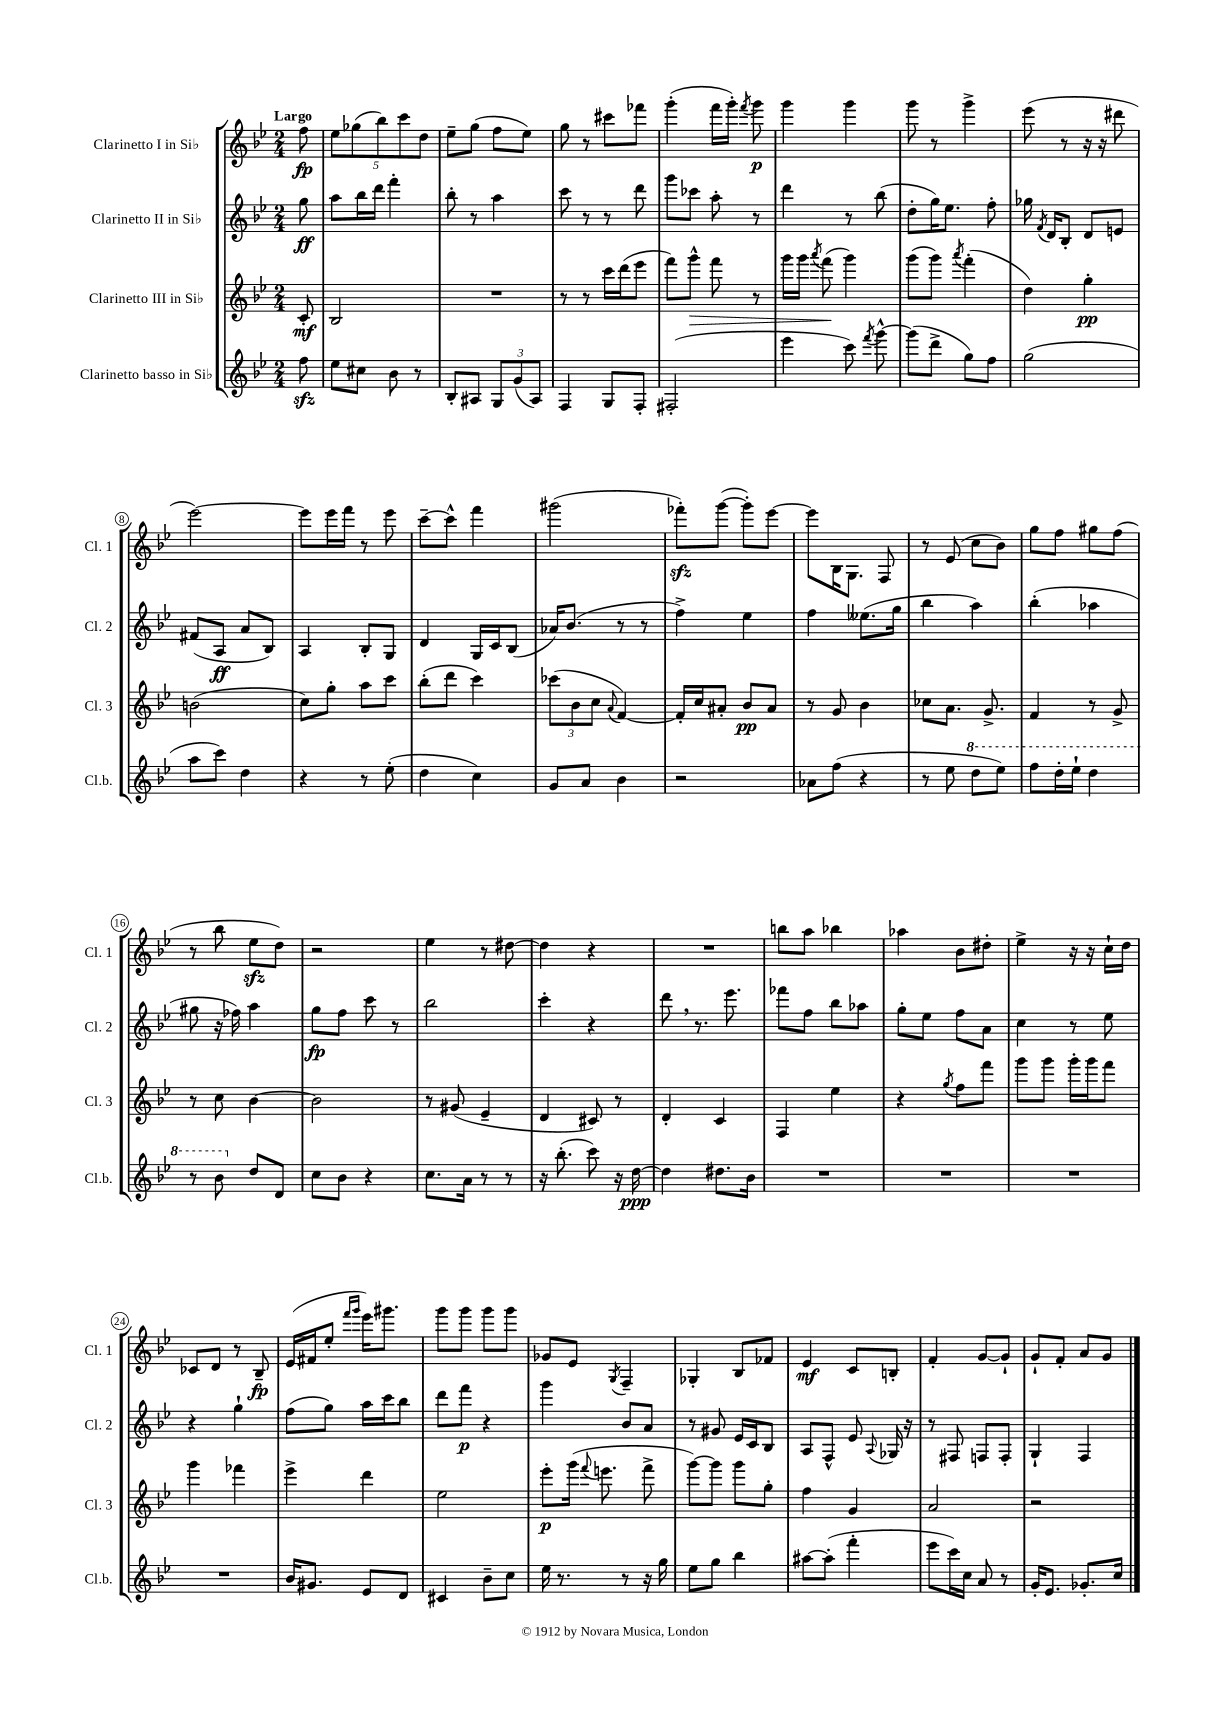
<<
\new StaffGroup <<
\new Staff = "s0" \with { instrumentName = "Clarinetto I in Sib" shortInstrumentName = "Cl. 1" } {
    \clef treble \key bes \major \numericTimeSignature \time 2/4 \partial 8 \tempo "Largo"
    \autoBeamOff f''8\fp |
    \tuplet 5/4 { ees''8[ ges''8( bes''8) c'''8 d''8] } |
    ees''8[-- g''8]( f''8[ ees''8]) |
    g''8 r8 cis'''8[ fes'''8] |
    g'''4-.( f'''16[ g'''16]-.) \acciaccatura { f'''8 } g'''8\p |
    g'''4 g'''4 |
    g'''8 r8 g'''4-> |
    ees'''8( r8 r16 r16 dis'''8 |
    ees'''2~) |
    ees'''8[ ees'''16 f'''16] r8 ees'''8 |
    c'''8[~-- c'''8]-^ f'''4 |
    gis'''2( |
    fes'''8[-.\sfz) g'''8]~( g'''8[-.) ees'''8]~ |
    ees'''8[ bes16 g8.] f8 |
    r8 ees'8( c''8[ bes'8]) |
    g''8[ f''8] gis''8[ f''8]( |
    r8 bes''8 ees''8[\sfz d''8]) |
    r2 |
    ees''4 r8 dis''8~ |
    dis''4 r4 |
    R2 |
    b''8[ a''8] bes''4 |
    aes''4 bes'8[ dis''8]-. |
    ees''4-> r16 r16 c''16[-! d''16] |
    ces'8[ d'8] r8 bes8--\fp |
    ees'16[( fis'16 ees''8]-. \grace { f'''16[ g'''16] } ees'''16[) gis'''8.] |
    g'''8[ g'''8] g'''8[ g'''8] |
    ges'8[ ees'8] \acciaccatura { g8 } f4-- |
    ges4-. bes8[ fes'8] |
    ees'4\mf c'8[ b8]-. |
    f'4-. g'8[~ g'8]-! |
    g'8[-! f'8]-. a'8[ g'8] \bar "|." |
}
\new Staff = "s1" \with { instrumentName = "Clarinetto II in Sib" shortInstrumentName = "Cl. 2" } {
    \clef treble \key bes \major \numericTimeSignature \time 2/4 \partial 8
    \autoBeamOff g''8\ff |
    a''8[ bes''16 d'''16] f'''4-. |
    bes''8-. r8 a''4 |
    c'''8 r8 r8 d'''8 |
    g'''8[ ces'''8] a''8-. r8 |
    d'''4 r8 bes''8( |
    d''8[-. g''16) ees''8.] f''8-. |
    ges''16 \acciaccatura { f'8 } d'16[ bes8]-. d'8[ e'8] |
    fis'8[( a8]\ff a'8[ bes8]) |
    a4 bes8[-. g8] |
    d'4 g16[ c'16 bes8]( |
    aes'16[) bes'8.]( r8 r8 |
    f''4->) ees''4 |
    f''4 eeses''8.[( g''16] |
    bes''4 a''4) |
    bes''4-.( aes''4 |
    gis''8 r16 fes''16) a''4 |
    g''8[\fp f''8] c'''8 r8 |
    bes''2 |
    c'''4-. r4 |
    d'''8 \breathe r8. ees'''8. |
    fes'''8[ f''8] bes''8[ aes''8] |
    g''8[-. ees''8] f''8[ a'8] |
    c''4 r8 ees''8 |
    r4 g''4-! |
    f''8[( g''8]) a''16[ c'''16 bes''8] |
    d'''8[ f'''8]\p r4 |
    g'''4 bes'8[ a'8] |
    r8 gis'8 ees'16[ c'16 bes8] |
    a8[ f8]-^ ees'8 \appoggiatura { a8 } ges16 r16 |
    r8 fis8 f8[ f8]-. |
    g4-! f4 \bar "|." |
}
\new Staff = "s2" \with { instrumentName = "Clarinetto III in Sib" shortInstrumentName = "Cl. 3" } {
    \clef treble \key bes \major \numericTimeSignature \time 2/4 \partial 8
    \autoBeamOff c'8-.\mf |
    bes2 |
    R2 |
    r8 r8 c'''16[ d'''16( ees'''8] |
    f'''8[) g'''8]-^\> f'''8 r8 |
    g'''16[ g'''16] \acciaccatura { a'''8 } f'''8\!( g'''4) |
    g'''8[( g'''8]) \acciaccatura { a'''8 } f'''4-.( |
    d''4) g''4-.\pp |
    b'2( |
    c''8[) g''8]-. a''8[ c'''8] |
    bes''8[-.( d'''8] c'''4) |
    \tuplet 3/2 { ces'''8[( bes'8 c''8] } \appoggiatura { a'8 } f'4~) |
    f'16[-. c''16 ais'8]-. bes'8[\pp ais'8] |
    r8 g'8 bes'4 |
    ces''8[ a'8.] g'8.-> |
    f'4 r8 g'8-> |
    r8 c''8 bes'4~ |
    bes'2 |
    r8 gis'8( ees'4-- |
    d'4 cis'8) r8 |
    d'4-. c'4 |
    f4 ees''4 |
    r4 \acciaccatura { g''8 } f''8[ f'''8] |
    g'''8[ g'''8] g'''16[-. g'''16 f'''8] |
    g'''4 fes'''4 |
    ees'''4-> d'''4 |
    ees''2 |
    ees'''8[-.\p g'''16]( \appoggiatura { f'''8 } e'''8. f'''8-> |
    g'''8[~) g'''8] g'''8[ g''8]-. |
    f''4 g'4 |
    a'2 |
    r2 \bar "|." |
}
\new Staff = "s3" \with { instrumentName = "Clarinetto basso in Sib" shortInstrumentName = "Cl.b." } {
    \clef treble \key bes \major \numericTimeSignature \time 2/4 \partial 8
    \autoBeamOff f''8\sfz |
    ees''8[ cis''8] bes'8 r8 |
    bes8[-. ais8] \tuplet 3/2 { g8[ g'8( ais8]) } |
    f4 g8[ f8]-. |
    fis2-.( |
    ees'''4 c'''8) \acciaccatura { f'''8 } g'''8~-^ |
    g'''8[( d'''8]-> g''8[) f''8] |
    g''2( |
    a''8[ c'''8]) d''4 |
    r4 r8 ees''8-.( |
    d''4 c''4) |
    g'8[ a'8] bes'4 |
    r2 |
    aes'8[ f''8]( r4 |
    r8 ees''8 \ottava #1 d'''8[ ees'''8]) |
    f'''8[ d'''16-. ees'''16]-! d'''4 |
    r8 bes''8 \ottava #0 d''8[ d'8] |
    c''8[ bes'8] r4 |
    c''8.[ a'16] r8 r8 |
    r16 bes''8.-.( c'''8) r16 d''16~\ppp |
    d''4 dis''8.[ bes'16] |
    R2 |
    R2 |
    R2 |
    R2 |
    bes'16[ gis'8.] ees'8[ d'8] |
    cis'4 bes'8[-- c''8] |
    ees''16 r8. r8 r16 g''16 |
    ees''8[ g''8] bes''4 |
    ais''8[~ ais''8]-.( f'''4-. |
    ees'''8[ c'''16) c''16] a'8 r8 |
    g'16[-. ees'8.] ges'8.[-. c''16] \bar "|." |
}
>>
>>
\layout { \context { \Score \override BarNumber.stencil = #(make-stencil-circler 0.1 0.3 ly:text-interface::print) } }
